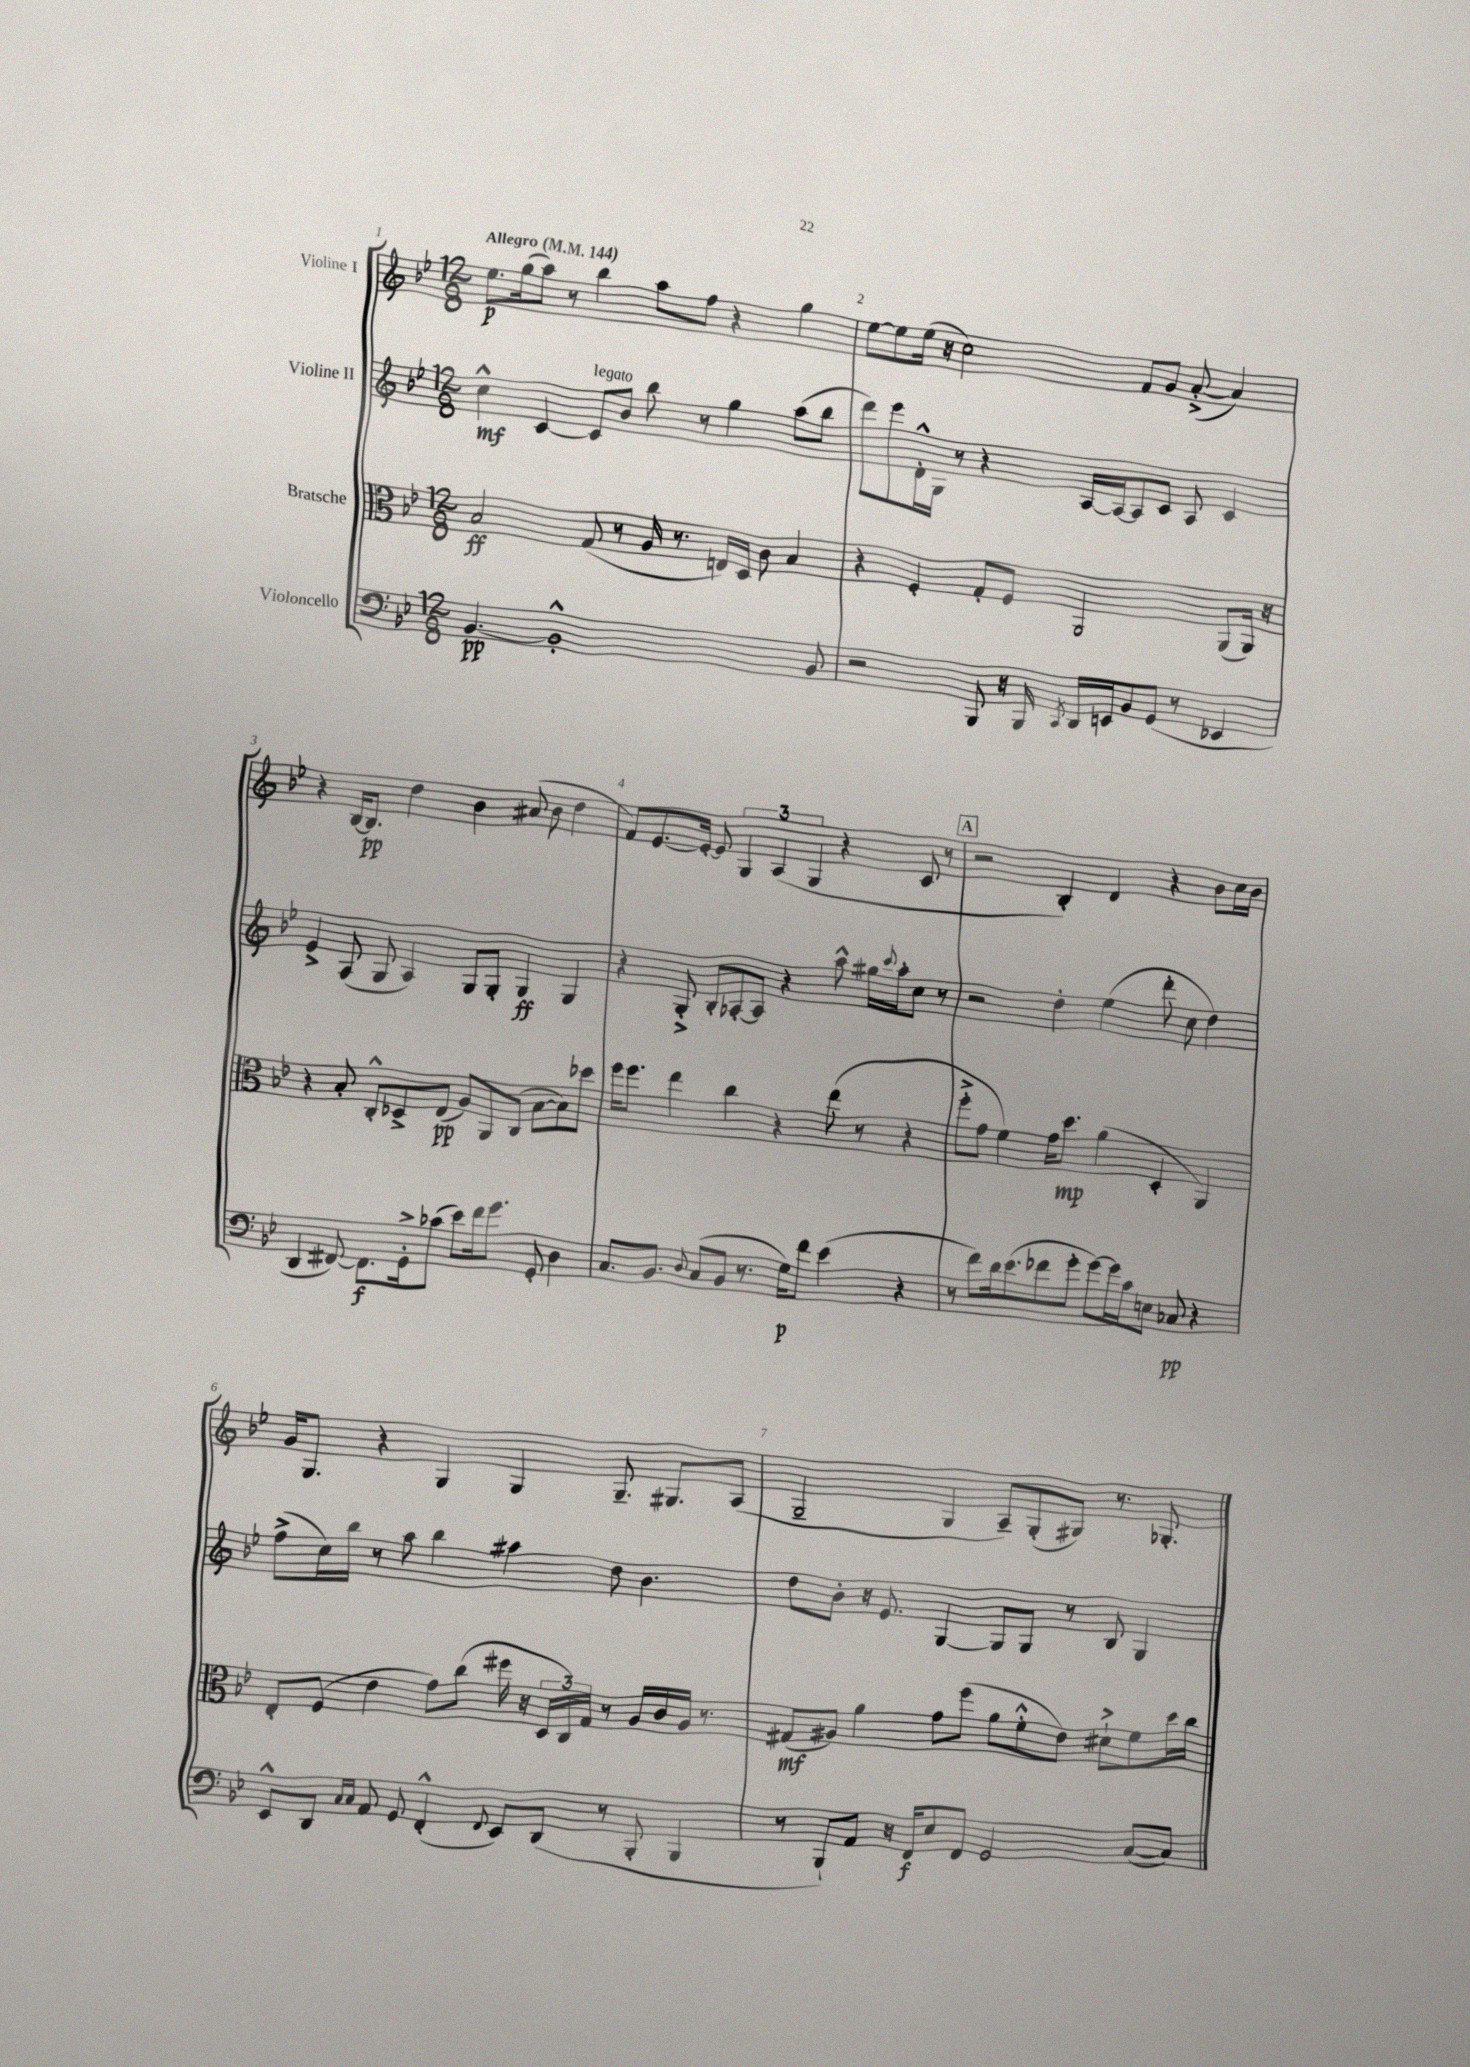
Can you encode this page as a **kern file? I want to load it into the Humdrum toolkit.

**kern	**dynam	**kern	**dynam	**kern	**dynam	**kern	**dynam
*part4	*part4	*part3	*part3	*part2	*part2	*part1	*part1
*staff4	*staff4	*staff3	*staff3	*staff2	*staff2	*staff1	*staff1
*I"Violoncello	*	*I"Bratsche	*	*I"Violine II	*	*I"Violine I	*
*clefF4	*	*clefC3	*	*clefG2	*	*clefG2	*
*k[b-e-]	*	*k[b-e-]	*	*k[b-e-]	*	*k[b-e-]	*
*M12/8	*	*M12/8	*	*M12/8	*	*M12/8	*
*MM144	*	*MM144	*	*MM144	*	*MM144	*
=1	=1	=1	=1	=1	=1	=1	=1
!	!	!	!	!	!	!LO:TX:a:B:t=Allegro	!
[4.BB-/	pp	2B-/	ff	4cc^^\	mf	8.ee-\L	p
.	.	.	.	.	.	(16gg\k	.
.	.	.	.	[4c/	.	8aa\J)	.
1BB-'^^]	.	.	.	.	.	8r	.
!	!	!	!	!LO:TX:a:i:t=legato	!	!	!
.	.	(8G/	.	8c/L]	.	4bb-\	.
.	.	8r	.	8b-/J	.	.	.
.	.	16A/	.	8bb-\	.	8aa\L	.
.	.	8.r	.	.	.	.	.
.	.	.	.	8r	.	8ff\J	.
.	.	16En/LL)	.	4gg\	.	4r	.
.	.	16D/JJ	.	.	.	.	.
.	.	8c\	.	.	.	.	.
.	.	4B-/	.	(8aa\L	.	4gg\	.
8BB-/	.	.	.	8bb-\J	.	.	.
=2	=2	=2	=2	=2	=2	=2	=2
2r	.	4r	.	8ddd\L)	.	[8ee-\L	.
.	.	.	.	8eee-\	.	8ee-\]	.
.	.	4F'/	.	16d'^^\L	.	(16ee-\Jk	.
.	.	.	.	16G\JJ	.	16r	.
.	.	.	.	8r	.	2cc\)	.
8BBB-/	.	8G'/L	.	4r	.	.	.
16r	.	8F/J	.	.	.	.	.
16BBB-/	.	.	.	.	.	.	.
8qCC/	.	.	.	.	.	.	.
16DD/LL	.	2AA/	.	[16A/LL	.	.	.
16EEn/J	.	.	.	16A/J_	.	.	.
8BB-/	.	.	.	8A/]	.	8f/L	.
(8GG/J	.	.	.	8c/J	.	8g/J	.
8r	.	.	.	8A/	.	([8a'^/	.
4EE-X/	.	(8AA/L	.	4c/	.	4a/])	.
.	.	16AA/Jk)	.	.	.	.	.
.	.	16r	.	.	.	.	.
!!LO:LB:g=z
=3	=3	=3	=3	=3	=3	=3	=3
4DD/	.	4r	.	4e-^/	.	4r	.
[8FF#X/)	.	8B-'/	.	(8A/	.	[16B-/KL	.
.	.	.	.	.	.	8.B-/J]	pp
8.FF#\L]	f	8C'^^/L	.	8G/	.	.	.
.	.	8D-X^/	.	4A/)	.	4dd\	.
16GG'^\k	.	.	.	.	.	.	.
(8c-X\J	.	(8E-/J	pp	.	.	.	.
8e-\L)	.	8A/L)	.	8G/L	.	4b-\	.
16f\k	.	8AA/	.	8G'/J	.	.	.
8.g\J	.	.	.	.	.	.	.
.	.	(8C/J	.	4G/	ff	(8a#X/	.
8GG'/	.	[8B-\L	.	.	.	8b-\	.
4D\	.	8B-\])	.	4G/	.	4dd\	.
.	.	8dd-X\J	.	.	.	.	.
=4	=4	=4	=4	=4	=4	=4	=4
8.C/L	.	16ff\KL	.	4r	.	8f/L)	.
.	.	8.ff\J	.	.	.	.	.
.	.	.	.	.	.	[8.e-/	.
8.BB-/J	.	.	.	.	.	.	.
.	.	4ee-\	.	8G'^/	.	.	.
.	.	.	.	.	.	16e-'/Jk_	.
8qqD/	.	.	.	.	.	.	.
(8C/L	.	.	.	8B-'/L	.	8e-/]	.
8BB-/J	.	4cc\	.	[8A-X'/	.	6G/	.
8.r	.	.	.	8A-/J]	.	.	.
.	.	.	.	.	.	(6A/	.
.	.	4r	.	4r	.	.	.
16G\KL)	p	.	.	.	.	.	.
.	.	.	.	.	.	6G/	.
8f\J	.	.	.	.	.	.	.
(4e-\	.	(8ee-\	.	8aa^^\	.	4r	.
.	.	8r	.	16gg#X\LL	.	.	.
.	.	.	.	8qqccc/	.	.	.
.	.	.	.	16aa'\J	.	.	.
4r	.	4r	.	8cc\J	.	8c/	.
.	.	.	.	8r	.	8r	.
!!LO:REH:place=s1:t=A
=5	=5	=5	=5	=5	=5	=5	=5
8r	.	8ff'^\L	.	2r	.	2r	.
8f\L)	.	8g\J	.	.	.	.	.
16d\k	.	4f\)	.	.	.	.	.
(8.e-\	.	.	.	.	.	.	.
8f-X\	.	16g\KL	.	4dd'\	.	4B-'/)	.
.	.	8.dd\J	mp	.	.	.	.
8g'\J	.	.	.	.	.	.	.
[8g\L)	.	(4a\	.	(4ee-\	.	4d/	.
16g\L]	.	.	.	.	.	.	.
16c\J	.	.	.	.	.	.	.
8En\J	.	4D'/	.	8ddd'\	.	4r	.
8C-X/	pp	.	.	8cc\	.	.	.
4r	.	4AA/)	.	4dd\)	.	8b-\L	.
.	.	.	.	.	.	16cc\L	.
.	.	.	.	.	.	16b-\JJ	.
!!LO:LB:g=z
=6	=6	=6	=6	=6	=6	=6	=6
8EE-^^/L	.	8E-'/L	.	(8ff^\L	.	16g/KL	.
.	.	.	.	.	.	8.G/J	.
8DD/J	.	(8F/J	.	16cc\L)	.	.	.
.	.	.	.	16bb-\JJ	.	.	.
16qqC/LL	.	.	.	.	.	.	.
16qqC/JJ	.	.	.	.	.	.	.
8AA/	.	4e-\	.	8r	.	4r	.
8GG/	.	.	.	8aa\	.	.	.
(4FF'^^/	.	8g\L)	.	4bb-\	.	4G/	.
.	.	(8cc\J	.	.	.	.	.
8qqFF/	.	.	.	.	.	.	.
8EE-/L)	.	16ff#X\	.	4aa#X\	.	4G/	.
.	.	16r	.	.	.	.	.
(8DD/J	.	24D/LL	.	.	.	.	.
.	.	24C/)	.	.	.	.	.
.	.	24G/JJ	.	.	.	.	.
8r	.	8r	.	8dd\	.	8.G~/	.
8BBB-'/	.	16A/LL	.	4.b-\	.	.	.
.	.	16c/	.	.	.	8.G#X/L	.
4BBB-/	.	16A/JJ	.	.	.	.	.
.	.	8.r	.	.	.	.	.
.	.	.	.	.	.	(8A/J	.
=7	=7	=7	=7	=7	=7	=7	=7
8r	.	(8G#X/L	mf	8dd\L	.	2G~/	.
8BBB-`/L)	.	8A#X/J)	.	8b-'\J	.	.	.
8AA/J	.	4a\	.	16r	.	.	.
.	.	.	.	8.e-/	.	.	.
16r	.	.	.	.	.	.	.
16FF/KL	f	.	.	.	.	.	.
8E-/	.	8g\L	.	[4G/	.	4G/	.
8FF/J	.	(8ff\J	.	.	.	.	.
2GG/	.	8a\L	.	8G/L]	.	8A~/L)	.
.	.	8f'^^\	.	8G/J	.	(8G'/	.
.	.	8e-\J)	.	8r	.	8G#X/J)	.
.	.	8d#X`^\L	.	8B-/	.	8.r	.
([8C/L	.	8f\	.	4G/	.	.	.
.	.	.	.	.	.	8.G-X'/	.
8C/J])	.	16dd\L	.	.	.	.	.
.	.	16cc\JJ	.	.	.	.	.
==	==	==	==	==	==	==	==
*-	*-	*-	*-	*-	*-	*-	*-
